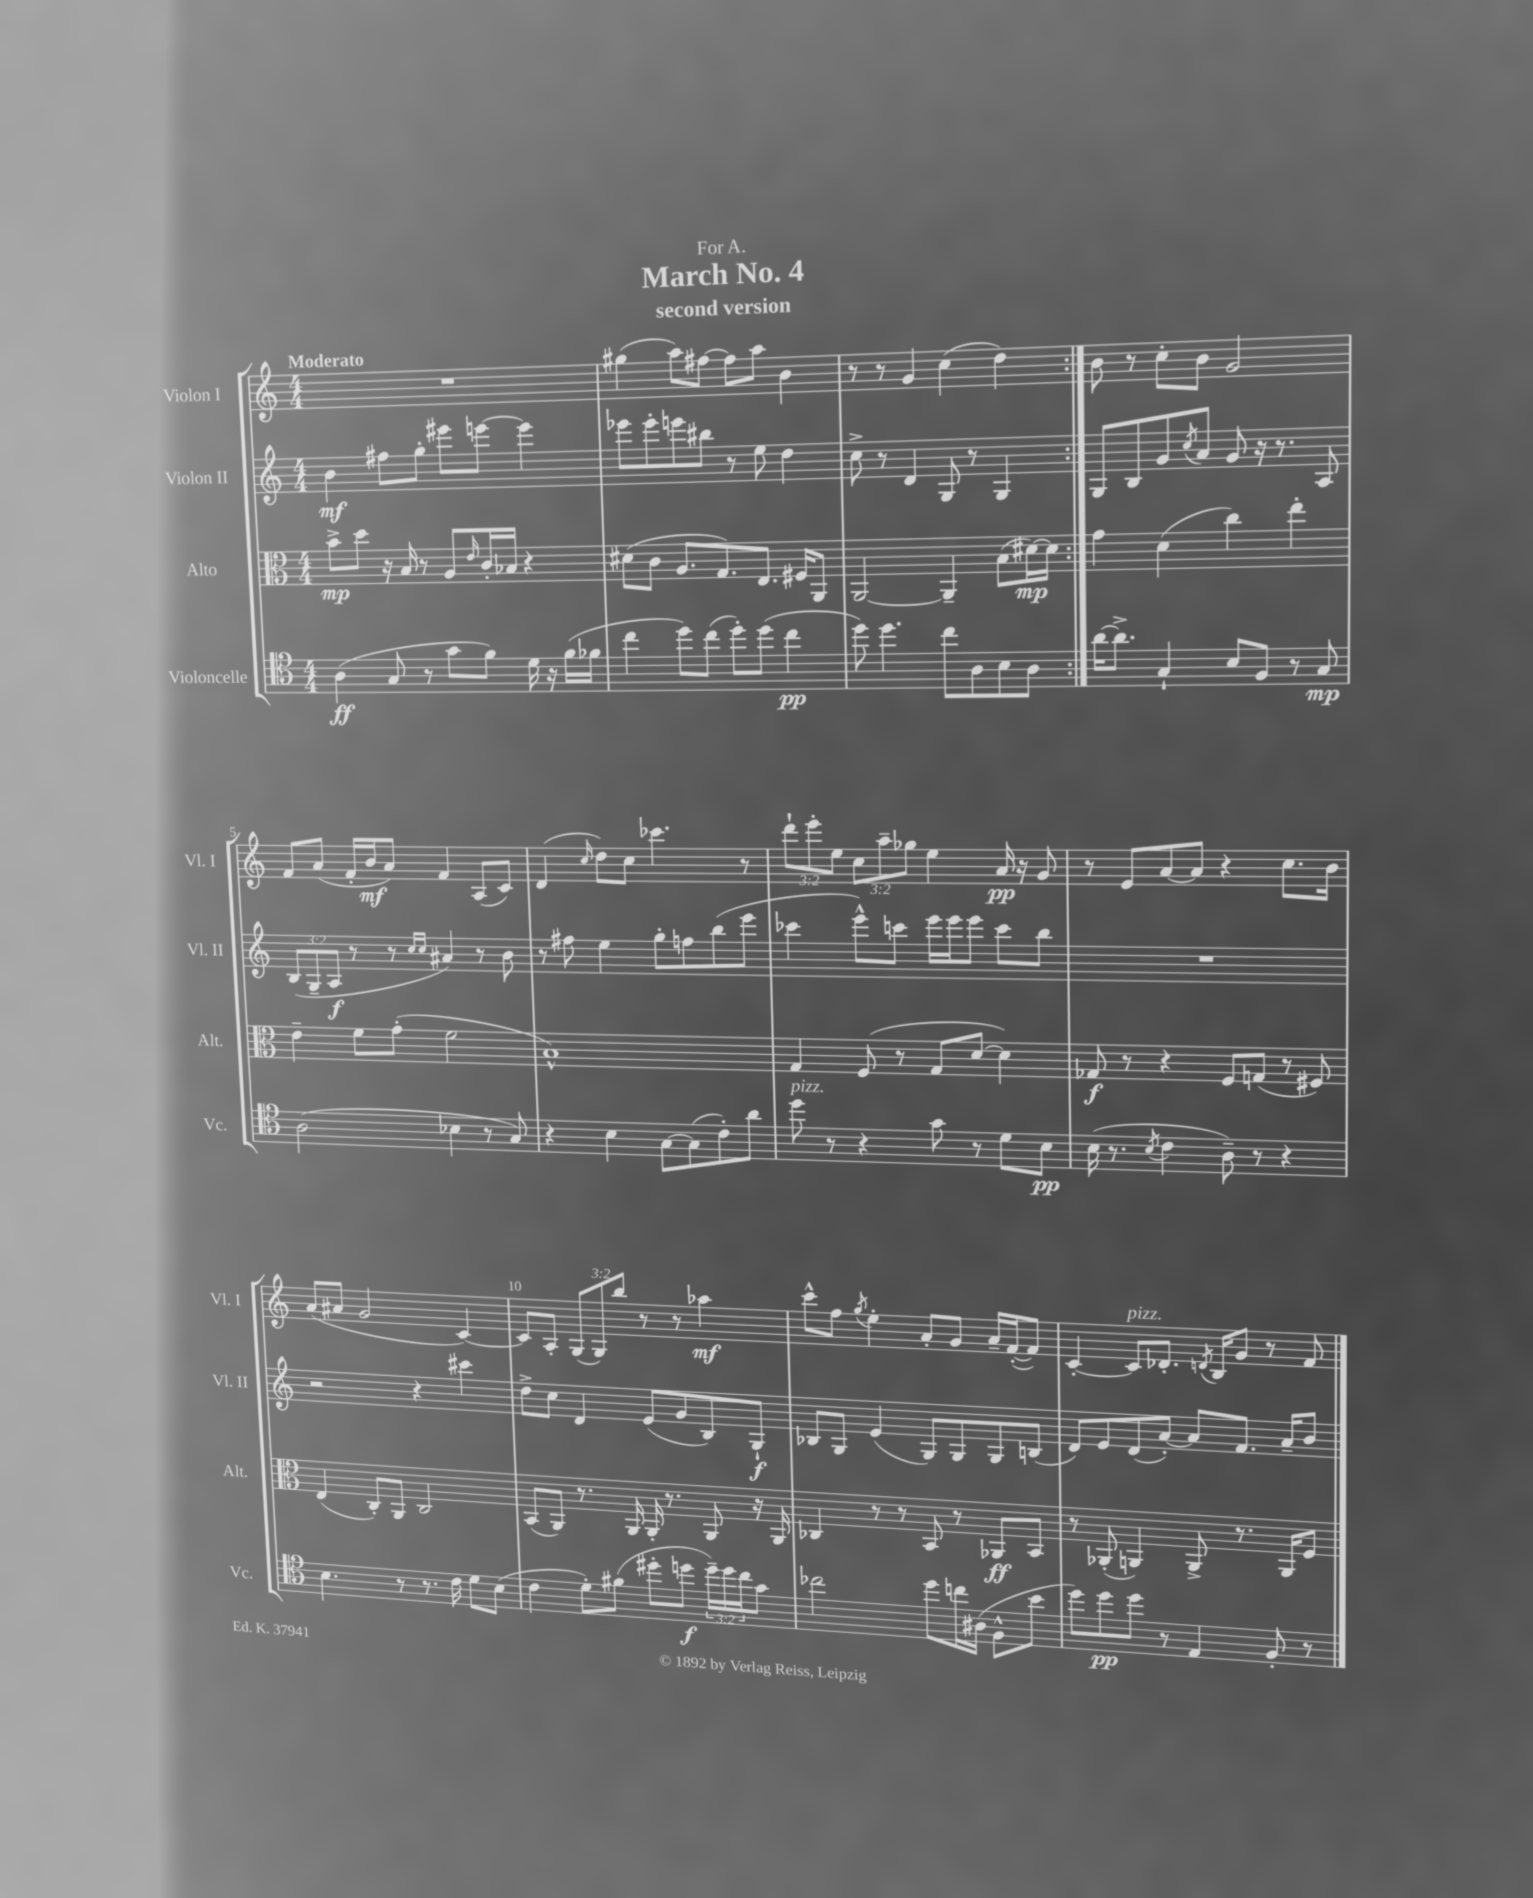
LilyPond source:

\header { title = "March No. 4" subtitle = "second version" dedication = "For A." }
<<
\new StaffGroup <<
\new Staff = "s0" \with { instrumentName = "Violon I" shortInstrumentName = "Vl. I" } {
    \clef treble \key c \major \numericTimeSignature \time 4/4 \override Staff.TupletNumber.text = #tuplet-number::calc-fraction-text \tempo "Moderato"
    \repeat volta 2 { R1 |
    gis''4( a''8) fis''8~ fis''8 a''8 b'4 |
    r8 r8 g'4 c''4( d''4) | }
    b'8 r8 c''8-. b'8 g'2 |
    f'8 a'8( f'16-. b'16\mf a'8) f'4 a8( c'8) |
    d'4( \grace { c''16 } d''8) c''8 ces'''4. r8 |
    \tuplet 3/2 { d'''8-! e'''8-. e''8 } \tuplet 3/2 { c''8 a''8-- ges''8 } e''4 a'16\pp r16 g'8 |
    r8 e'8 a'8~ a'8 r4 c''8. b'16 |
    a'8( ais'8 g'2 c'4~) |
    c'8 a8-. \tuplet 3/2 { g8( g8) b''8 } r8 r8 aes''4\mf |
    c'''8-^ f''8 \acciaccatura { g''8 } e''4-. a'8-. g'8 a'16-- f'16~-.( f'8) |
    c'4~-. c'8^\markup { \italic "pizz." } des'8.-. \acciaccatura { d'8 } b16 g'8 r8 f'8 \bar "|." |
}
\new Staff = "s1" \with { instrumentName = "Violon II" shortInstrumentName = "Vl. II" } {
    \clef treble \key c \major \numericTimeSignature \time 4/4 \override Staff.TupletNumber.text = #tuplet-number::calc-fraction-text
    \repeat volta 2 { b'4\mf fis''8 g''8-. eis'''8 e'''8~ e'''4 |
    ees'''8 ees'''8-. e'''8 bis''8 r8 e''8 d''4 |
    c''8-> r8 d'4 g8 r8 g4 | }
    g8 b8 g'8 \acciaccatura { c''8 } a'8 g'8 r16 r8. a8 |
    \tuplet 3/2 { b8( g8-- a8\f } r8 r8 \grace { c''16 c''16 } ais'4) r8 b'8 |
    r8 fis''8 e''4 g''8-. f''8 b''8( e'''8 |
    ces'''4 e'''8-^) c'''8 e'''16 e'''16 e'''8 c'''8 b''8 |
    R1 |
    r2 r4 cis'''4 |
    d''8-> c''8 d'4 e'8( g'8 b8) g8-!\f |
    bes8 g8 e'4( g8) g8 g8 b8( |
    d'8) e'8 d'8( a'8~-.) a'8 f'8. a'16-- b'8 \bar "|." |
}
\new Staff = "s2" \with { instrumentName = "Alto" shortInstrumentName = "Alt." } {
    \clef alto \key c \major \numericTimeSignature \time 4/4
    \repeat volta 2 { b'8->\mp d''8 r16 b16 r8 a8 \grace { e'16 } c'16-. bes16 r4 |
    dis'8( c'8 a8. g8.) e8. fis16 a,8 |
    a,2~ a,4-- b8( dis'16~\mp) dis'16 | }
    g'4 d'4( c''4) e''4-. |
    e'4-- f'8 g'8-.( f'2 |
    b1-^) |
    g4 f8( r8 g8 d'8~ d'4) |
    ges8\f r8 r4 f8 g8( r8 fis8) |
    e4( c8-.) a,8 c2 |
    b,8( a,8) r8. a,16 a,16-. r8. a,8 r16 a,16 |
    ces4 r8 r8 b,8 r8 aes,8\ff b,8 |
    r8 aes,8-.( a,4) a,8-> r8. a,16 f8 \bar "|." |
}
\new Staff = "s3" \with { instrumentName = "Violoncelle" shortInstrumentName = "Vc." } {
    \clef tenor \key c \major \numericTimeSignature \time 4/4 \override Staff.TupletNumber.text = #tuplet-number::calc-fraction-text
    \repeat volta 2 { a4\ff( g8 r8 g'8 f'8) d'16 r16 f'16( fes'16 |
    c''4 d''8) c''8( d''8-.) d''8( c''4\pp |
    d''8) d''4. c''8 a8 b8 a8 | }
    a'16~ a'8.-> g4-! b8 f8 r8 g8\mp |
    a2( bes4 r8 g8) |
    r4 b4 g8~ g8( c'8-.) a'8 |
    d''8^\markup { \italic "pizz." } r8 r4 g'8 r8 d'8 b8\pp |
    b16( r8. \acciaccatura { b8 } c'4 a8--) r8 r4 |
    b4. r8 r8. c'16 d'8 b8( |
    c'4 d'8-.) fis'8( dis''8-. d''8\f \tuplet 3/2 { d''16--) d''16 c''16 } g'8 |
    ces''2 d''8 c''16 ais16( f8-^ b'8 |
    d''8) d''8\pp d''8 r8 e4 f8-. r8 \bar "|." |
}
>>
>>
\layout { \context { \Score \override BarNumber.break-visibility = ##(#f #t #t) barNumberVisibility = #(every-nth-bar-number-visible 5) } }
